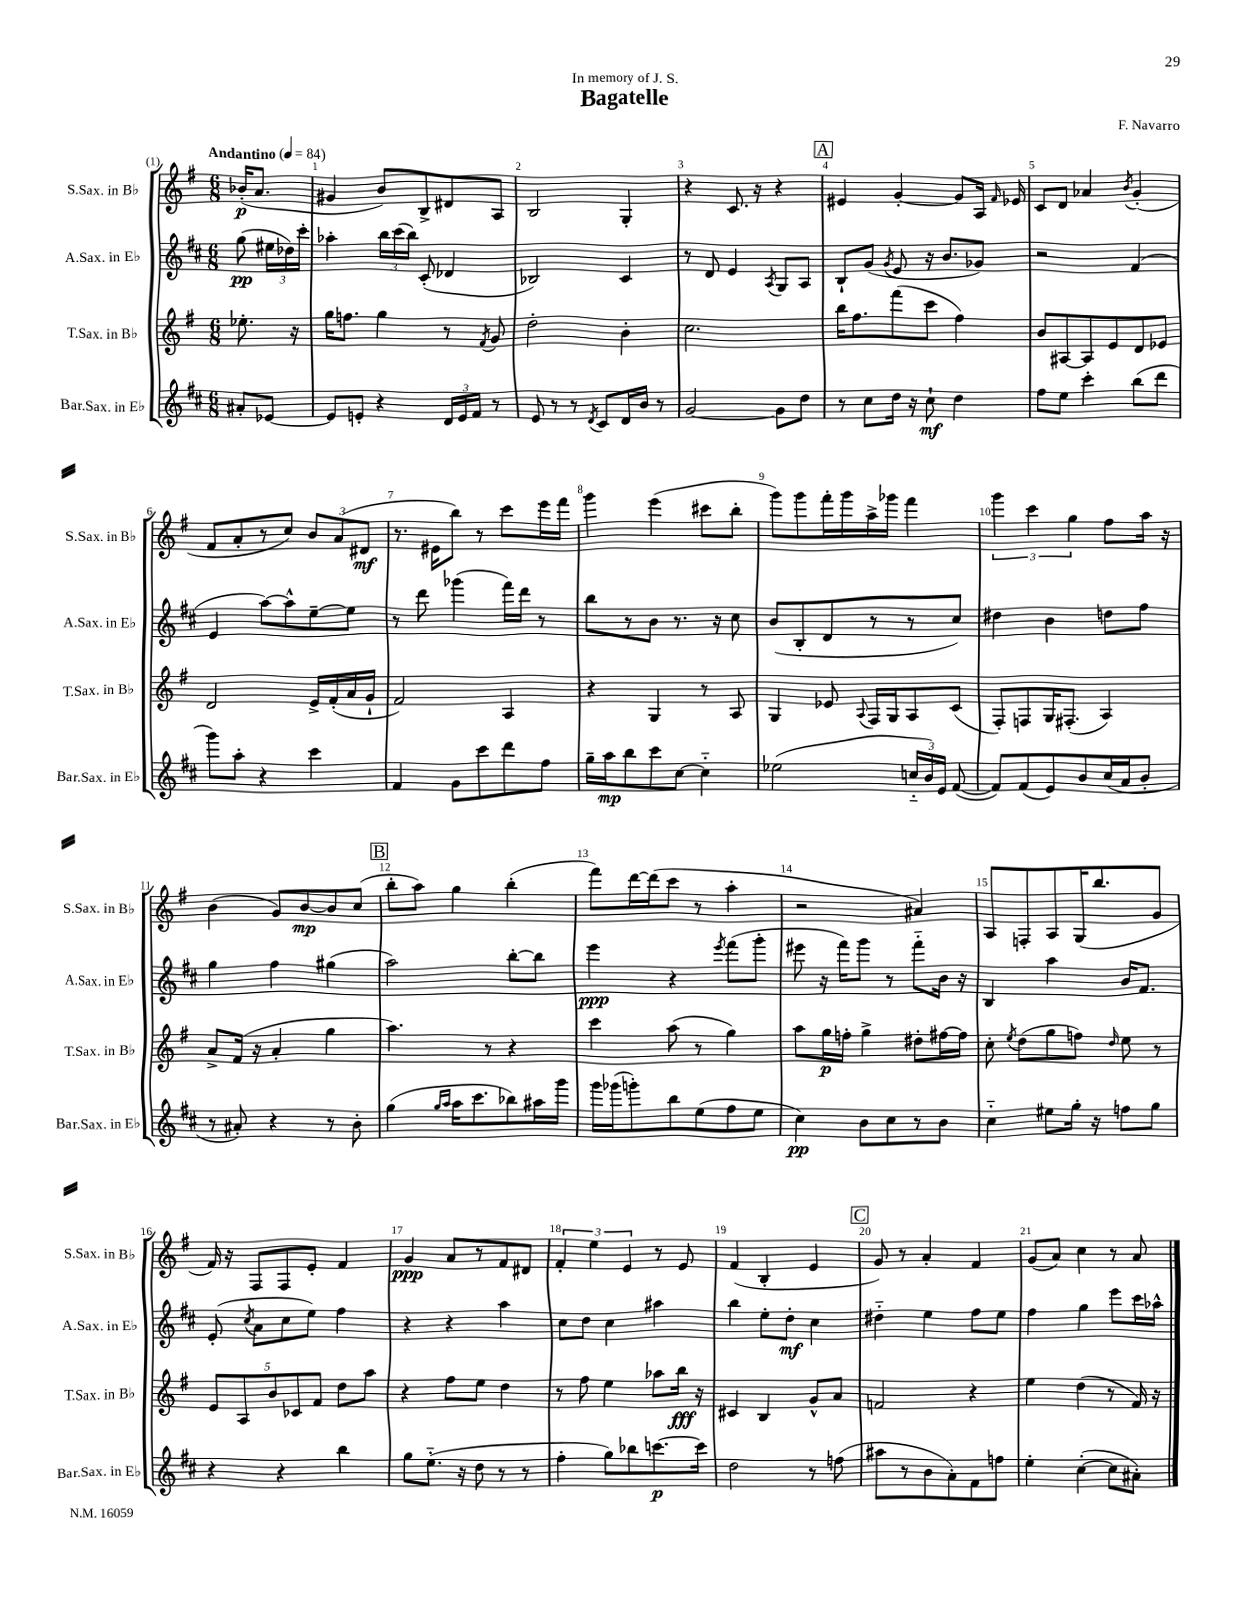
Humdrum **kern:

**kern	**kern	**kern	**kern
*staff4	*staff3	*staff2	*staff1
*clefG2	*clefG2	*clefG2	*clefG2
*k[f#c#]	*k[f#]	*k[f#c#]	*k[f#]
*M6/8	*M6/8	*M6/8	*M6/8
*MM84	*MM84	*MM84	*MM84
8a#'	8.ee-'	(8gg	(16b-'
.	.	.	8.a
[8e-	.	24ee#	.
.	.	24dd-)	.
.	16r	.	.
.	.	24ccc#'	.
=	=	=	=
8e-]	16gg	4aa-'	4g#
.	8.ff	.	.
8e'	.	.	.
4r	4gg	24bb	8b)
.	.	(24ccc#	.
.	.	24bb)	.
.	.	(8c#'	8B^
24d	8r	4d-	8d#
24e	.	.	.
24f#	.	.	.
.	8qf#	.	.
8r	8g	.	8A
=	=	=	=
8e	2dd'	2B-)	2B
8r	.	.	.
8r	.	.	.
8qd	.	.	.
8c#	.	.	.
16d	4b'	4c#	4G'
16b	.	.	.
8r	.	.	.
=	=	=	=
[2g	2.cc	8r	4r
.	.	8d	.
.	.	4e	8.c
.	.	.	16r
.	.	8qA	.
8g]	.	8G	4r
8dd	.	8A	.
=	=	=	=
8r	16bb	8B`	4e#
.	8.ff#	.	.
8cc#	.	(8g	.
.	.	8qg	.
16dd	(8fff#	8e	[4g'
16r	.	.	.
8cc#`	8ccc	16r	.
.	.	8.b	.
4dd	4ff#)	.	8g]
.	.	8g-)	16A
.	.	.	16qqf#
.	.	.	16e-
=	=	=	=
8ff#	8b	2r	8c
8ee	[8A#	.	8d
4ccc#'	8A#]	.	4a-
.	8e	.	.
.	.	.	8qb
(8bb	8d	(4f#	(4g'
8ddd	8e-	.	.
=	=	=	=
8ggg)	2d	4e	8f#
8aa'	.	.	8a'
4r	.	[8aa)	8r
.	.	8aa^^]	8cc)
4ccc#	16e^	[8ee~	12b
.	(16f#'	.	.
.	.	.	(12a
.	16a	8ee]	.
.	.	.	12d#
.	16g`	.	.
=	=	=	=
4f#	2f#)	8r	8.r
.	.	8ddd	.
.	.	.	16e#
8g	.	(4ggg-	8bb)
8ccc#	.	.	8r
8ddd	4A	16fff#)	8ccc
.	.	16ddd	.
8ff#	.	8r	16eee
.	.	.	16fff#
=	=	=	=
16gg~	4r	8bb	4ggg
16aa	.	.	.
8bb	.	8r	.
8ccc#	4G	8b	(4eee
[8cc#	.	8.r	.
4cc#'~]	8r	.	8ccc#
.	.	16r	.
.	8A	8cc#	8bb'
=	=	=	=
(2ee-	4G	(8b	8ggg)
.	.	8B'	8ggg
.	8e-	8d	16fff#'
.	.	.	16ggg
.	8qqA	.	.
.	16F#	8r	16aa^
.	16G	.	16ggg-
24cc'~	8A	8r	4fff#
24b)	.	.	.
24e	.	.	.
([8f#	(8c	8cc#)	.
=	=	=	=
8f#])	8F#')	4dd#	6ggg
(8f#	8F	.	.
.	.	.	6ccc
8e)	16G	4b	.
.	(8.F#'	.	.
.	.	.	6gg
8b	.	.	.
(16cc#	4A)	8dd	8ff#
16a	.	.	.
8b'	.	8ff#	16aa
.	.	.	16r
=	=	=	=
8r	8a^	4gg	(4b
8a#')	(16f#	.	.
.	16r	.	.
4r	4a'	4ff#	8g)
.	.	.	[8b
8r	4gg	(4gg#	8b]
8b'	.	.	(8cc
=	=	=	=
(4gg	4.aa)	2aa)	8bb'
.	.	.	8aa)
16qqgg	.	.	.
16qqaa	.	.	.
16aa	.	.	4gg
8.ccc#	.	.	.
.	8r	.	.
8bb-)	4r	[8bb'	(4bb'
16aa#	.	8bb]	.
16ggg	.	.	.
=	=	=	=
16ggg	4ccc	4eee	8fff#)
(16ggg-	.	.	.
8ggg')	.	.	[16ddd
.	.	.	(16ddd]
8bb	(8aa	4r	8ccc
(8ee	8r	.	8r
.	.	8qeee	.
8ff#	4gg)	(8fff#	4aa'
8ee	.	8ggg'	.
=	=	=	=
4cc#)	8aa	8eee#	2r
.	16gg	16r	.
.	16ff'	16fff#)	.
8b	4gg^	8ggg	.
8cc#	.	8r	.
8r	8dd#'	8fff#'~	4a#)
8b	[16ff#	16b	.
.	16ff#]	16r	.
=	=	=	=
4cc#'~	8cc'	4B	8A
.	8qee	.	.
.	(8dd	.	8F'
8ee#	8gg	4aa	8A
16gg'	8ff)	.	(16G
16r	.	.	8.bb
.	16qqdd	.	.
8ff	8ee	16b	.
.	.	8.f#	.
8gg	8r	.	8g
=	=	=	=
4r	10e	(8e'	16f#)
.	.	.	16r
.	10A	.	.
.	.	8qcc#	.
.	.	8a	8F#
.	10b	.	.
4r	.	8cc#	8F#
.	10c-	.	.
.	.	8ee)	8e'
.	10f#	.	.
4bb	8dd	4ff#	4f#
.	8aa	.	.
=	=	=	=
8gg	4r	4r	4g
(8.ee'~	.	.	.
.	8ff#	4r	8a
16r	.	.	.
8dd	8ee	.	8r
8r	4dd	4aa	8f#
8r	.	.	8d#
=	=	=	=
4ff#'	8r	8cc#	6f#'
.	8ff#	8dd	.
.	.	.	6ee
8gg)	4ee	4cc#	.
.	.	.	6e
8bb-	.	.	.
[8.ccc	8aa-	4aa#	8r
.	16bb	.	8e
16ccc]	16r	.	.
=	=	=	=
2dd	4c#	4bb	(4f#
.	4B	8ee'	4B'
.	.	8dd'	.
8r	8g^^	4cc#	4e
(8ff	8a	.	.
=	=	=	=
8aa#	2f	4dd#'~	8g)
8r	.	.	8r
8b	.	4ee	4a'
8a')	.	.	.
8f#	4r	8ff#	4f#
8ff	.	8ee	.
=	=	=	=
4ee'	4ee	4ff#	(8g
.	.	.	8a)
([4cc#'	(4dd	4gg	4cc
8cc#]	8r	8eee	8r
8a#')	16f#)	16ccc#	8a
.	16r	16aa-^^	.
==	==	==	==
*-	*-	*-	*-
